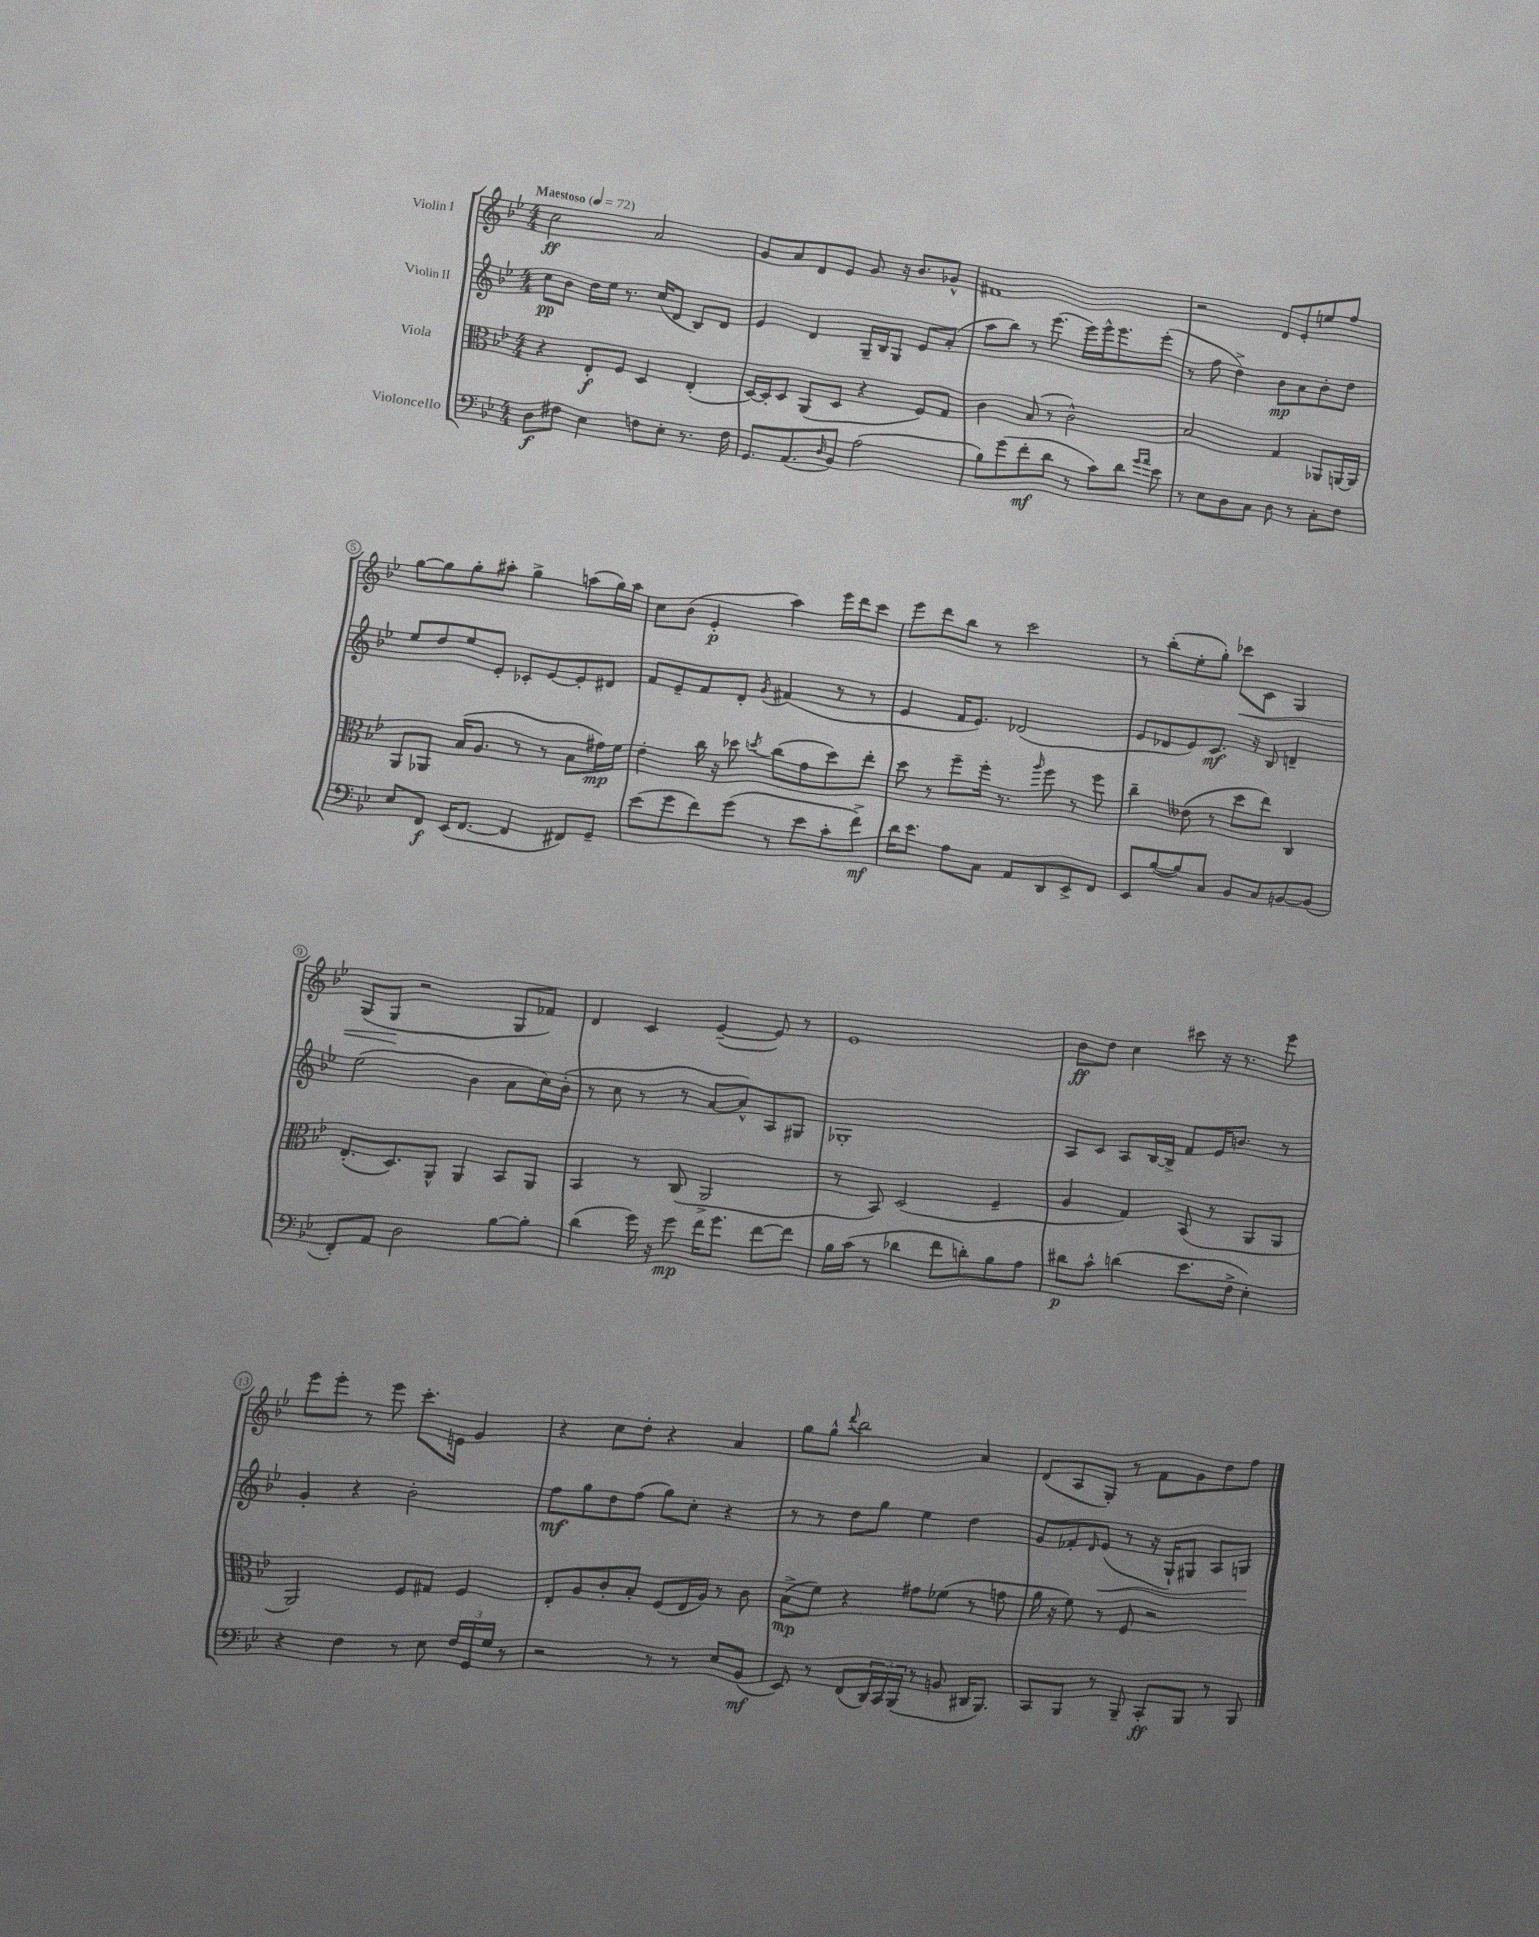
<<
\new StaffGroup <<
\new Staff = "s0" \with { instrumentName = "Violin I" } {
    \clef treble \key bes \major \numericTimeSignature \time 4/4 \tempo "Maestoso" 4 = 72
    c''2\ff a'2 |
    g'8 a'8 d'8 ees'8 g'8 r16 bes'8. ges'8-^ |
    fis'1 |
    r2 d'8 ees'8-. e''8 f''8 |
    g''8~ g''8 g''8-. ais''8-. g''4-> a''8( g''16) a''16 |
    c''8 bes'8( ees'4-.\p a''4) ees'''16 d'''16 c'''8 |
    ees'''8 d'''8 bes''8 r8 c'''2 |
    r8 bes''8-.( ees''8-. g''8-.) ces'''8\< c'8 g4 |
    g8( g8\! r2 g8 fes'8) |
    d'4 c'4 ees'4~--( ees'8) r8 |
    ees'1 |
    bes'8\ff d''8 c''4 cis'''8 r16 r8. ees'''8 |
    ees'''8 ees'''8-. r8 ees'''8 c'''8.-. e'16 g'4 |
    r4 c''8 d''8-. r4 a'4 |
    g''8 g''8-^ \appoggiatura { d'''8 } bes''2 a'4 |
    d'8( a8 g8-.) r8 f'8 g'8 d''8 f''8 \bar "|." |
}
\new Staff = "s1" \with { instrumentName = "Violin II" } {
    \clef treble \key bes \major \numericTimeSignature \time 4/4
    c''8\pp bes'8 d''16 ees''16 r8. c''16( d'8 bes8) d'8 |
    ees'4 d'4 g16-- bes16 g8 ees'8 a'8-.( |
    a''8 bes''8) r8 ees'''8.( ees'''16) ees'''16-^ ees'''8. ees'''8-.( |
    r8 f''8 d''4->) bes'8\mp a'8 bes'8-. d''8 |
    ees''8 d''8 ees''8 ees'8-. ces'8-. ees'8~ ees'8-. dis'8 |
    f'8 ees'8-- f'8 d'8-. \acciaccatura { g'8 } fis'4( r8 r8 |
    ees'4 f'16 ees'8.) des'2( |
    ees'8 des'8 ees'8) c'8.\mf r16 bes8 d'4-- |
    ees''2( bes'4 a'8 c''16) bes'16-.( |
    r8 c''8 r8 r8 a'8~ a'8-^) a8 gis8 |
    ges1-. |
    a8 c'8 a8 bes16~ bes16-> f'8 ees'16 b'8. r8 |
    g'4-. r4 bes'2-. |
    f''8\mf g''8 d''8 f''8( g''8) c''8-. r4 |
    r8 r8 d''8 g''8 ees''4 d''4 |
    g'8 fes'8-. \grace { d'16 } ees'8\<( r8 r16 g16-!) gis8 a8 g8\! \bar "|." |
}
\new Staff = "s2" \with { instrumentName = "Viola" } {
    \clef alto \key bes \major \numericTimeSignature \time 4/4
    r4 ees8-.\f f8 d4 ees4-.( |
    d16~) d16-. d8 a,8( d8 r4 f8) g8 |
    c'4 bes8( r8 c'2-^) |
    bes2 g4 aes,8 a,16~ a,16 |
    a,8 aes,8 bes16( a8. r8 r8 bes8 gis'16\mp) f'16 |
    ees'4-. c''16 r16 des''8 \acciaccatura { d''8 } c''8( g'8 d''8) ees''8-. |
    d''8 r8 f''8-- f''16-. r8. \grace { a''16 } f''8 r8 f''8 |
    c''4-- eeses'8( r8 d''8 ees''8) c4 |
    ees8.-.( d8.) a,8-^ a,4 bes,8 a,8 |
    bes,4 r8 c8( a,2-> |
    r8 bes,8) d2( f4-- |
    a4 g4) bes,8( r8 a,8 a,8 |
    a,2) f8 gis8 f4 |
    ees8-. a8 c'8-. bes8-. f8( ees16 a16) r8 c'8 |
    bes8->\mp( f'8) r4 gis'8 fes'8( r8 g'8 |
    a'16 r16 f'8) r8 f8 r2 \bar "|." |
}
\new Staff = "s3" \with { instrumentName = "Violoncello" } {
    \clef bass \key bes \major \numericTimeSignature \time 4/4
    d8\f fis8 ees4 f8 ees8-. r8. f16 |
    g,8. a,8.( \grace { d16 } bes,8) a2( |
    bes8) g'8( f'8-.\mf d'8 r8 c'8) d'8 \grace { g'16 a'16 } ees'8 |
    r8 ees8 d8 c8 d8 r8 c8-. f8 |
    ees8 f,8\f ees,16( f,8.~ f,4 fis,8) g,8-- |
    ees'8( g'8 f'8) g'8( r8 ees'8 c'8-. f'8->\mf) |
    d'16 ees'8. a8 c8 a,8 d,8 ees,8-> f,8 |
    ees,8 bes8~( bes8) c8 bes,8 c8 b,8~ b,8( |
    f,8-.) a,8 d2 bes8~ bes8-. |
    d'4( g'16) r16 g'8\mp f'16 g'8. f'8~ f'8 |
    bes16 c'16( r8 des'4 f'8 d'8-.) bes8 a8 |
    dis'8\p c'8-^ d'4( ees'8. f16-> ees4-.) |
    r4 f4 r8 ees8 \tuplet 3/2 { f16 g,16 g16 } r8 |
    r2 r8 r8 ees8 bes,8\mf( |
    ees,8) r8 f,8( \tuplet 3/2 { d,16) c,16 bes,,16( } r8 b,8 dis,16 bes,,8.) |
    c,8 bes,,8 r8 bes,,8-- c,8-.\ff bes,,8 r8 bes,,8 \bar "|." |
}
>>
>>
\layout { \context { \Score \override BarNumber.stencil = #(make-stencil-circler 0.1 0.3 ly:text-interface::print) } }
